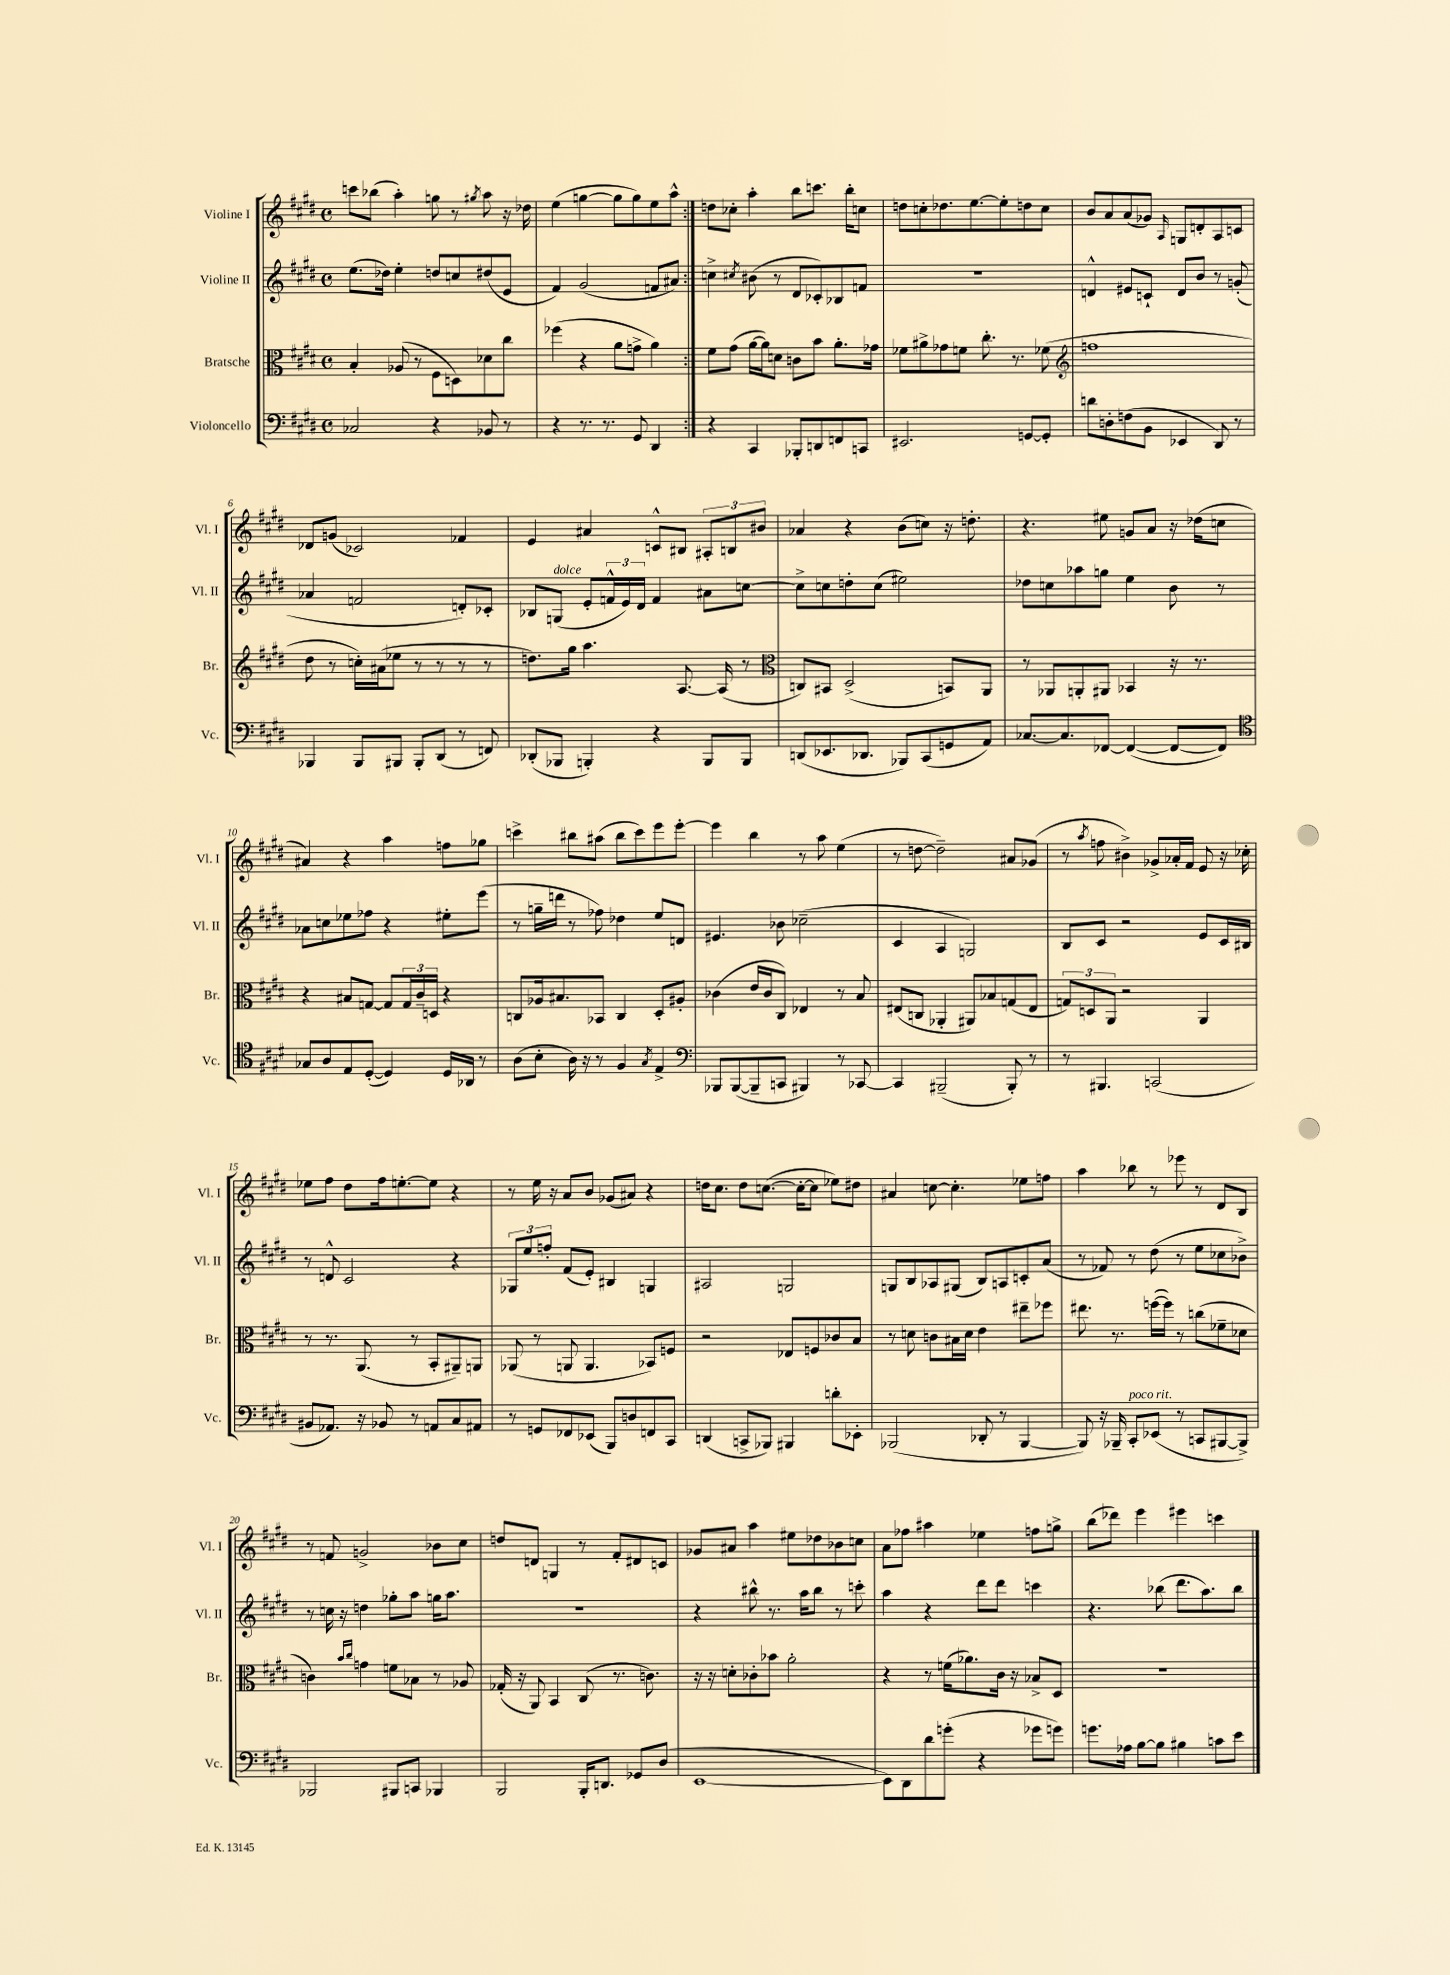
<<
\new StaffGroup <<
\new Staff = "s0" \with { instrumentName = "Violine I" shortInstrumentName = "Vl. I" } {
    \clef treble \key e \major \defaultTimeSignature \time 4/4
    \repeat volta 2 { c'''8 bes''8( a''4-.) g''8 r8 \acciaccatura { gis''8 } a''8 r16 des''16 |
    e''4( g''4~ g''8 g''8) e''8 a''8-^ | }
    d''8 ces''8-. a''4-. b''8 c'''8. b''16-. c''8 |
    d''8 c''8-. des''8. e''8.~ e''8-. d''8 c''8 |
    b'8 a'8 a'8( ges'8) \grace { a16 } g8 d'8-. a8 c'8 |
    des'8 g'8( ces'2) fes'4 |
    e'4 ais'4 c'8-^ bis8 \tuplet 3/2 { ais8-. b8 bis'8 } |
    aes'4 r4 b'8( c''8) r16 d''8.-. |
    r4. eis''8 g'8 a'8 r16 des''16( c''8 |
    ais'4) r4 a''4 f''8 ges''8 |
    c'''4-> bis''8 ais''8( bis''8 c'''8) e'''8 e'''8~-. |
    e'''4 b''4 r8 a''8 e''4( |
    r8 d''8~ d''2--) ais'8 ges'8( |
    r8 \acciaccatura { a''8 } f''8 bis'4->) ges'8-> aes'16-. fis'16 e'8 r16 ces''16-. |
    ees''8 fis''8 dis''8 fis''16 e''8.~-. e''8 r4 |
    r8 e''16 r16 a'8 b'8 ges'8( ais'8) r4 |
    d''16 cis''8. d''8 c''8.~( c''16~-. c''8 ees''8) dis''8 |
    ais'4 c''8~ c''4.-. ees''8 f''8 |
    a''4 bes''8 r8 ees'''8 r8 dis'8 b8 |
    r8 f'8 g'2-> bes'8 cis''8 |
    d''8 d'8 g4 r8 fis'8-. dis'8 c'8 |
    ges'8 ais'8 a''4 eis''8 des''8 bes'8 c''8 |
    a'8 fes''8 ais''4 ees''4 f''8 g''8-> |
    b''8( des'''8) e'''4 eis'''4 c'''4 \bar "|." |
}
\new Staff = "s1" \with { instrumentName = "Violine II" shortInstrumentName = "Vl. II" } {
    \clef treble \key e \major \defaultTimeSignature \time 4/4
    \repeat volta 2 { e''8.( des''16) e''4-. d''8 c''8 dis''8( e'8 |
    fis'4) gis'2( f'8 ais'8) | }
    c''4-> \acciaccatura { cis''8 } bis'8( r8 dis'8 ces'8-.) bes8 f'8 |
    R1 |
    d'4-^ eis'8 c'8-! d'8 b'8 r8 g'8-.( |
    aes'4 f'2 d'8-.) ces'8-. |
    bes8 g8^\markup { \italic "dolce" }( e'8-. \tuplet 3/2 { f'16-^ e'16) dis'16 } f'4 ais'8 c''8~ |
    c''8-> c''8 d''8-. c''8( eis''2) |
    des''8 c''8 aes''8 g''8 e''4 b'8 r8 |
    aes'8 c''8 ees''8 fes''8 r4 eis''8-. e'''8( |
    r8 g''16-- d'''16 r8 fes''8) des''4 e''8 d'8 |
    eis'4. bes'8 ces''2--( |
    cis'4 a4 g2) |
    b8 cis'8 r2 e'8 cis'16 bis16 |
    r8 d'8-^ cis'2 r4 |
    \tuplet 3/2 { ges8 e''8 f''8-. } fis'8( e'8-.) bis4 g4 |
    ais2 g2 |
    g8 b8 aes8 gis8( b8) a8 c'8-. a'8( |
    r8 fes'8) r8 dis''8( r8 e''8 ces''8 bes'8->) |
    r8 c''16 r16 d''4 ges''8-. a''8 g''16 a''8. |
    R1 |
    r4 bis''8-^ r8. a''16 bis''8 r8 c'''8-. |
    a''4 r4 dis'''8 dis'''8 c'''4 |
    r4. bes''8( dis'''8. a''8.) bes''8 \bar "|." |
}
\new Staff = "s2" \with { instrumentName = "Bratsche" shortInstrumentName = "Br." } {
    \clef alto \key e \major \defaultTimeSignature \time 4/4
    \repeat volta 2 { b4-. aes8( r8 fis8 d8) des'8 cis''8 |
    fes''4( r4 a'8 g'8-> a'4) | }
    fis'8 gis'8( a'16~ a'16) d'8 c'8 b'8 a'8.-. ges'16 |
    fes'8 ais'8-> ges'8 f'8 cis''8.-. r8. fes'8( |
    \clef treble f''1 |
    dis''8 r8 c''16-.) ais'16( ees''8 r8 r8 r8 r8 |
    d''8.) gis''16 a''4. a8.~ a16( r8 |
    \clef alto c8) bis,8 dis2->( b,8) a,8 |
    r8 aes,8 a,8-. ais,8 bes,4 r16 r8. |
    r4 bis8 g8~ g8 \tuplet 3/2 { g16 cis'16-- d16 } r4 |
    c8 aes16 bis8. bes,8 c4 dis8-. ais8-. |
    ces'4( e'16 ces'16 cis8) ees4 r8 b8 |
    eis8( c8 aes,4-. ais,8) bes8 g8( eis8 |
    \tuplet 3/2 { g8) d8 a,8 } r2 a,4 |
    r8 r8. a,8.( r8 b,8-. ais,8--) a,8 |
    aes,8( r8 a,8 a,4. bes,8) f8 |
    r2 ees8 f8 ces'8 b8 |
    r8 d'8 c'8 bis16 d'16 e'4 eis''8-- fes''8 |
    eis''8. r8. f''16~( f''16) r8 c''8( fes'8-- des'8 |
    c'4) \grace { b'16 cis''16 } g'4 f'8 bes8 r8 aes8 |
    ges16-.( r16 a,8) b,4 cis8( r8. c'8.) |
    r16 r16 d'8-. ces'8-. bes'8 a'2-. |
    r4 r8 f'16( aes'8.) cis'16 r16 bes8-> dis8 |
    R1 \bar "|." |
}
\new Staff = "s3" \with { instrumentName = "Violoncello" shortInstrumentName = "Vc." } {
    \clef bass \key e \major \defaultTimeSignature \time 4/4
    \repeat volta 2 { ces2 r4 bes,8 r8 |
    r4 r8. r8. gis,8 dis,4 | }
    r4 cis,4 bes,,8-. d,8 f,8 c,8 |
    eis,2. g,8~ g,8-. |
    d'8 d8-. f8( b,8 ees,4 dis,8) r8 |
    bes,,4 bes,,8 bis,,8 bis,,8-. dis,8( r8 f,8) |
    des,8-.( bes,,8 b,,4-.) r4 b,,8 b,,8 |
    d,8( ees,8. des,8. bes,,8) cis,8( g,8 a,8) |
    ces8.~ ces8. fes,8~ fes,4~( fes,8~ fes,8) |
    \clef tenor ges8 a8 e8 dis8~-.( dis4) dis16 aes,16 r8 |
    a8( b8-. a16) r16 r8 fis4 \acciaccatura { gis8 } e4-> |
    \clef bass bes,,8 bes,,8~( bes,,8-- c,8 bis,,4) r8 ces,8~ |
    ces,4 bis,,2--( bis,,8-.) r8 |
    r8 bis,,4. c,2( |
    bis,8 aes,8.) r16 bes,8 r8 a,8 cis8 ais,8 |
    r8 g,8 fes,8 ees,8( b,,8) d8 f,8 cis,8 |
    d,4( c,8-> bes,,8) bis,,4 d'8-. ees,8-. |
    bes,,2( des,8-. r8 bes,,4~ |
    bes,,8) r16 bes,,16-- cis,8-.^\markup { \italic "poco rit." } ees,8( r8 c,8 bis,,8~ bis,,8->) |
    bes,,2 bis,,8 c,8 bes,,4 |
    b,,2 b,,16-. d,8. ges,8 dis8( |
    e,1~ |
    e,8) dis,8 dis'8 g'8-.( r4 ges'8 g'8) |
    g'8. aes16 b8~ b8 bis4 c'8 e'8 \bar "|." |
}
>>
>>
